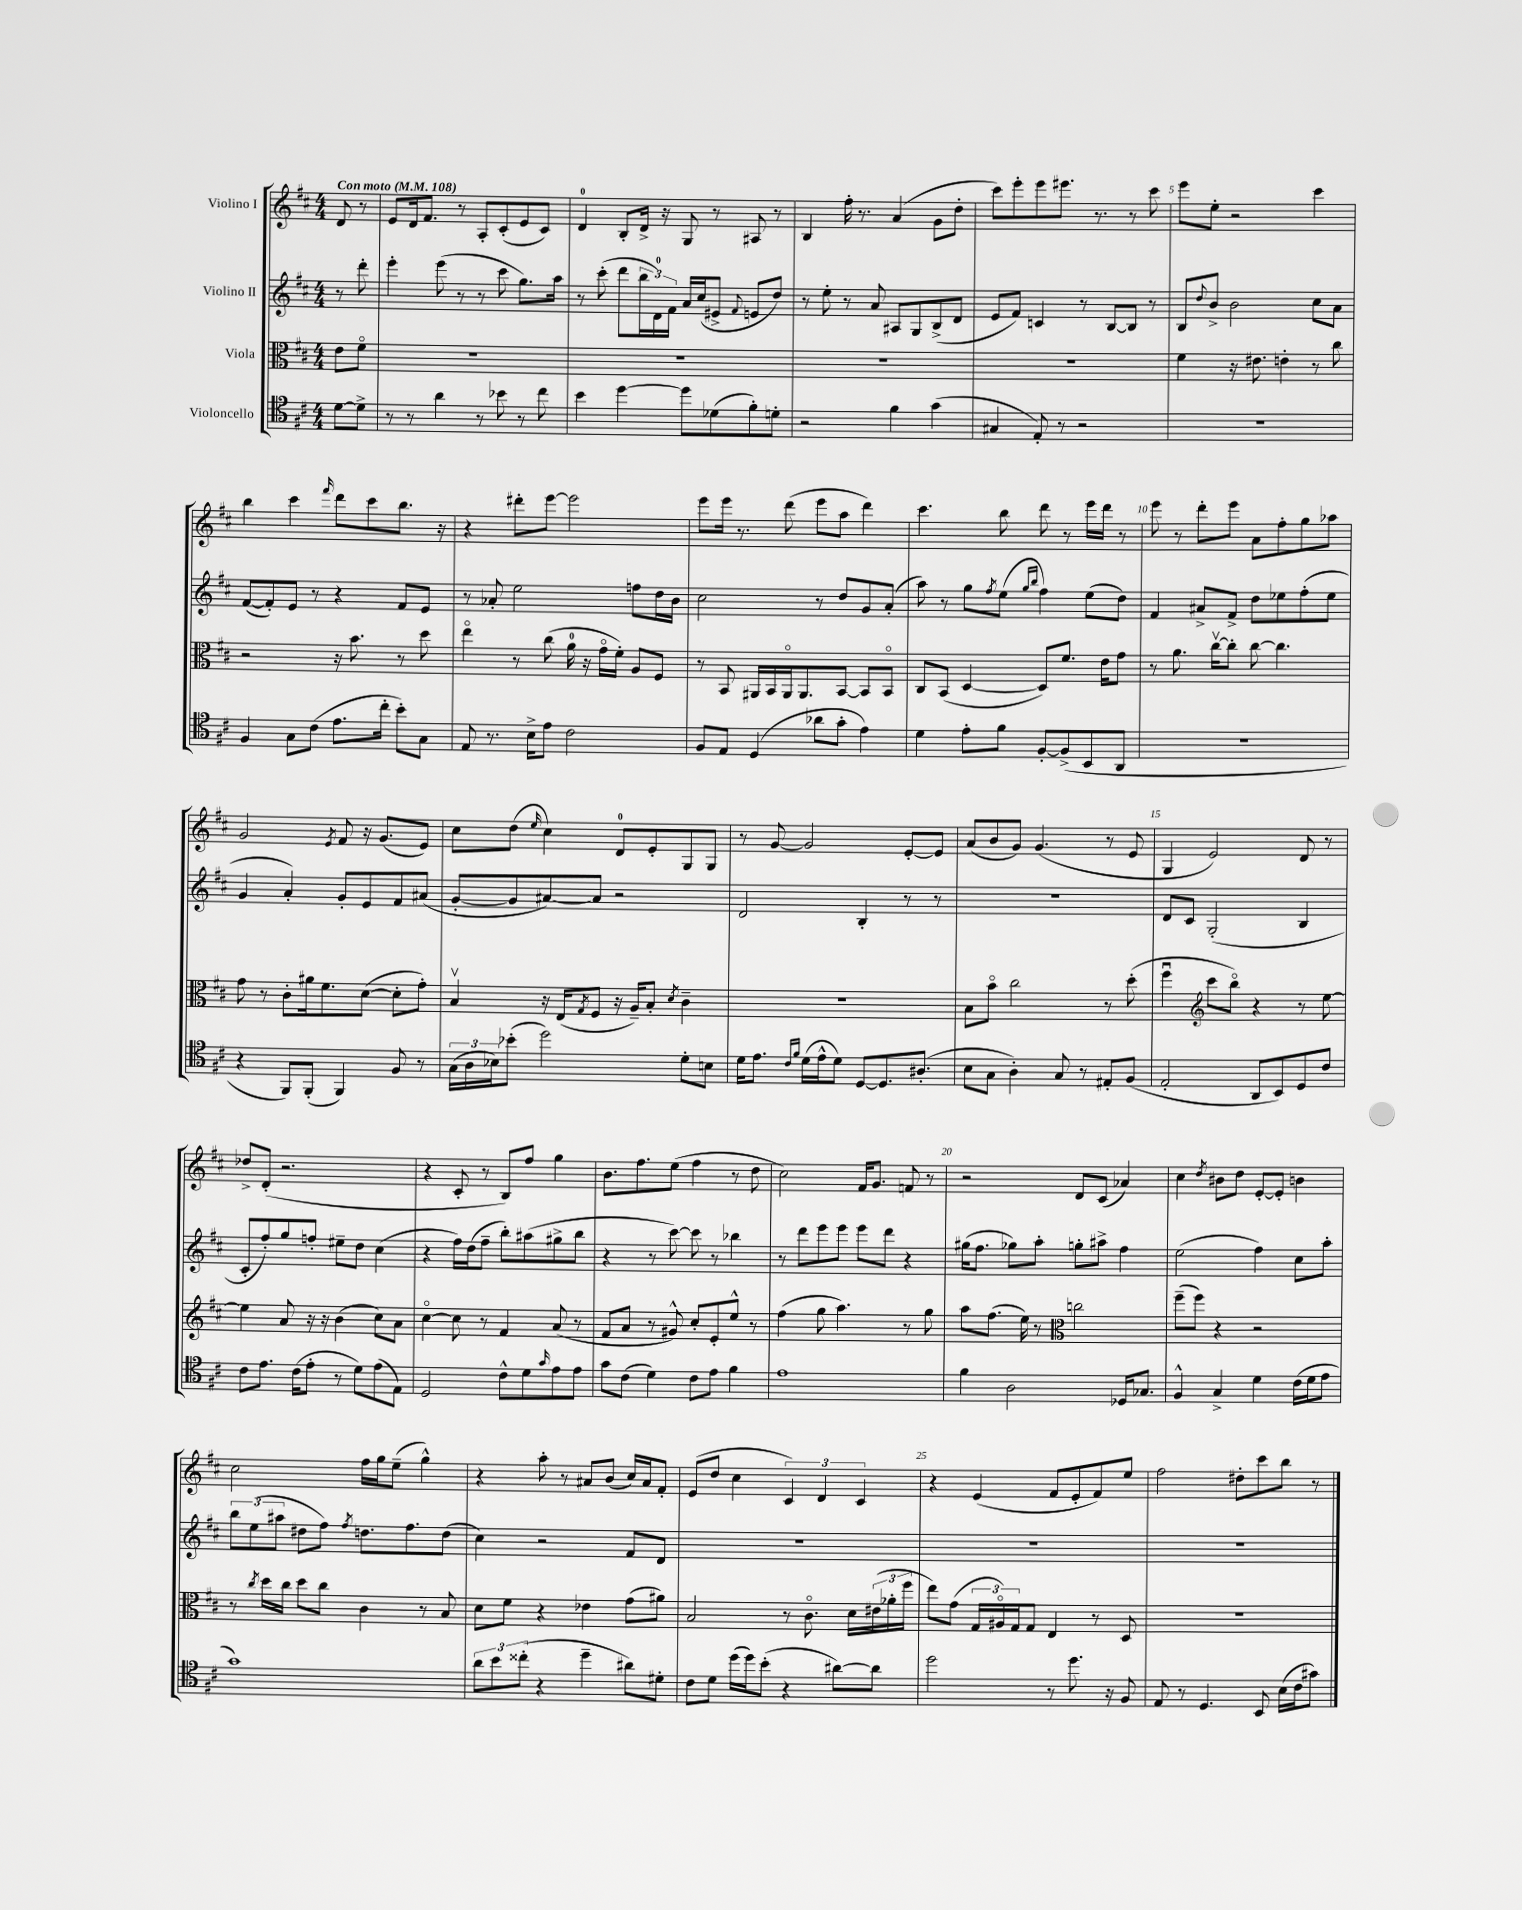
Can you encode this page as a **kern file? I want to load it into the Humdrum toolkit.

**kern	**kern	**kern	**kern
*staff4	*staff3	*staff2	*staff1
*clefC4	*clefC3	*clefG2	*clefG2
*k[f#c#]	*k[f#c#]	*k[f#c#]	*k[f#c#]
*M4/4	*M4/4	*M4/4	*M4/4
*MM108	*MM108	*MM108	*MM108
[8d\L	8e\L	8r	8d/
8d^\]J	8f#o\J	8ddd'\	8r
=	=	=	=
8r	1r	4eee'\	8e/L
8r	.	.	16d/k
.	.	.	8.f#/J
4a\	.	(8eee\	.
.	.	8r	8r
8r	.	8r	8A'/L
8b-\	.	8ccc#\	(8c#'/
8r	.	8.gg\L)	8e/
8cc#\	.	.	8c#/J)
.	.	16aa\Jk	.
=	=	=	=
4b\	1r	8r	4d/
.	.	(8ccc#'\	.
[4dd\	.	8ddd\L	8B'/L
.	.	24bb\L	16d^/Jk
.	.	24d\)	.
.	.	.	16r
.	.	24f#\JJ	.
8dd\]L	.	16a/LL	8G/
.	.	(16cc#/J	.
(8d-\	.	8e#^/J	8r
.	.	8qqf#/	.
8f#'\)	.	8e/L	8A#/
8d'\J	.	8dd/J)	8r
=	=	=	=
2r	1r	8r	4B/
.	.	8ee'\	.
.	.	8r	16ff#'\
.	.	.	8.r
.	.	8a/	.
4f#\	.	8A#/L	(4a/
.	.	8G/	.
(4g\	.	(8B^/	8g\L
.	.	8d/J	8dd'\J
=	=	=	=
4G#/	1r	8e/L	8ccc#\L)
.	.	8f#/J)	8eee'\
8E'/)	.	4c/	8eee\
8r	.	.	8.eee#\J
2r	.	8r	.
.	.	.	8.r
.	.	[8B/L	.
.	.	8B/]J	8r
.	.	8r	8ccc#\
=	=	=	=
1r	4f#\	8B/L	8eee\L
.	.	8qqdd/	.
.	.	8b^/J	8ee'\J
.	16r	2b\	2r
.	8.e#\	.	.
.	4e'\	.	.
.	8r	8cc#\L	4ccc#\
.	8cc#\	8a\J	.
=	=	=	=
4F#/	2r	([8f#/L	4bb\
.	.	8f#'/])	.
8G\L	.	8e/J	4ccc#\
(8c#\J	.	8r	.
.	.	.	16qqfff#/
8.e\L	16r	4r	8ddd\L
.	8.b\	.	.
.	.	.	8ccc#\
16cc#'\Jk	.	.	.
8b'\L)	8r	8f#/L	8.bb\J
8G\J	8dd\	8e/J	.
.	.	.	16r
=	=	=	=
8E/	4eeo\	8r	4r
8.r	.	8a-'/	.
.	8r	2ee\	8ddd#'\L
16B^\LK	.	.	.
8e\J	(8cc#\	.	[8eee\J
2c#\	16a\	.	2eee\]
.	16r	.	.
.	16go\LL	.	.
.	16f#'\JJ)	.	.
.	8A/L	8ff\L	.
.	8F#/J	16dd\L	.
.	.	16b\JJ	.
=	=	=	=
8F#/L	8r	2cc#\	8eee\L
8E/J	8BB/	.	16eee\Jk
.	.	.	8.r
(4D/	16AA#/LL	.	.
.	16BB/	.	.
.	16AA#o/J	.	(8ddd\
.	8.AA#/	.	.
8a-\L	.	8r	8eee\L
8g'\J	[8BB/J	8dd/L	8aa\J
4e\)	8BB/]L	8g/	4ddd\)
.	8BBo/J	(8a'/J	.
=	=	=	=
4d\	8C#/L	8aa\)	4.ccc#\
.	(8BB/J	8r	.
8e'\L	[4D/	8gg\L	.
.	.	8qff#/	.
8f#\J	.	(8ee\J	8bb\
.	.	16qqgg/LL	.
.	.	16qqbb/JJ	.
[8F#'/L	8D/]L)	4ff#\)	8ddd\
(8F#^/]	8.f#/J	.	8r
8BB/	.	(8ee\L	16eee\LL
.	16e\LK	.	16ddd\JJ
8AA/J	8g\J	8dd\J)	8r
=	=	=	=
1r	8r	4f#/	8eee\
.	8.a\	.	8r
.	.	8a#^/L	8ddd'\L
.	[16cc#v\LK	.	.
.	8cc#'\]J	8f#^/J	8eee\J
.	[8cc#\	8dd\L	8a\L
.	4.cc#\]	8ee-\	8ff#'\
.	.	(8ff#'\	8gg\
.	.	8ee-\J	8aa-\J
=	=	=	=
4r	8g\	4g/	2g/
.	8r	.	.
8FF#/L)	8c#'\L	4a'/)	.
(8FF#'/J	16a#\k	.	.
.	8.f#\	.	.
.	.	.	8qe/
4FF#/)	.	8g'/L	8f#/
.	([8d\J	8e/	16r
.	.	.	(8.g/L
8F#/	8d'\]L	8f#/	.
8r	8g'\J)	(8a#/J	8e/J)
=	=	=	=
(24G\LL	4Bv/	[8g'/L	8cc#\L
24A\	.	.	.
24B-\J)	.	.	.
(8b-'\J	.	8g/]	(8dd\J
.	.	.	16qqee/
2dd\)	16r	[8a#/)	4cc#\)
.	(16E/LK	.	.
.	8qG/	.	.
.	8F#/J	8a#/]J	.
.	16r	2r	8d/L
.	16A~/LK)	.	.
.	8B'/J	.	8e'/
.	8qd/	.	.
8d'\L	4c#~\	.	8G/
8B\J	.	.	8G/J
=	=	=	=
16d\LK	1r	2d/	8r
8.e\J	.	.	.
.	.	.	[8g/
16qqc#/LL	.	.	.
16qqf#/JJ	.	.	.
(16d\LL	.	.	2g/]
16e^^\J	.	.	.
8d\J)	.	.	.
[8D/L	.	4B'/	.
8.D/]	.	.	.
.	.	8r	[8e'/L
(8.A#'/J	.	.	.
.	.	8r	8e/]J
=	=	=	=
8B\L	8B\L	1r	(8a/L
8G\J	8bo\J	.	8b/
4A'\)	2cc#\	.	8g/J)
.	.	.	(4.g/
8G/	.	.	.
8r	.	.	.
8E#'/L	8r	.	8r
(8F#/J	(8dd'\	.	8e/
=	=	=	=
2E'/	4ff#u\	8d/L	4G/
.	.	8c#/J	.
*	*clefG2	*	*
.	8ccc#\L	(2G'/	2e/)
.	8bbo\J)	.	.
8AA/L	4r	.	.
8BB/)	.	.	.
8D/	8r	4B/	8d/
8c#/J	[8ee\	.	8r
=	=	=	=
8c#\L	4ee\]	8c#'/L	8dd-^/L
8.e\J	.	8ff#'/)	(8d'/J
.	8a/	8gg/	2.r
(16c#\LK	.	.	.
8e'\J	16r	8ff'/J	.
.	16r	.	.
8r	(4b\	8ee#~\L	.
8d\L)	.	8dd\J	.
(8e\	8cc#\L)	(4cc#\	.
8E\J)	8a\J	.	.
=	=	=	=
2D/	[4cc#o\	4r	4r
.	8cc#\]	16ff#\LL)	8c#'/
.	.	(16dd\J	.
.	8r	8ff#~\J	8r
8c#^^\L	4f#/	8bb'\L)	8B/L)
8d\	.	(8aa#\	8ff#/J
16qqg/	.	.	.
8e\	(8a/	8gg#^\	4gg\
8e\J	8r	8bb\J	.
=	=	=	=
8g\L	8f#/L	4r	8.b\L
(8c#\J	8a/J	.	.
.	.	.	8.ff#\
4d\)	8r	8r	.
.	8g#^^/)	[8ccc#\)	(8ee\J
8c#\L	8cc#'/L	8ccc#\]	4ff#\
8e\J	8e'/	8r	.
4f#\	8ee^^/J	4bb-\	8r
.	8r	.	8dd\
=	=	=	=
1e	(4ff#\	8r	2cc#\)
.	.	8ddd\L	.
.	8gg\	8eee\	.
.	4.aa\)	8eee\J	.
.	.	8eee\L	16f#/LK
.	.	.	8.g/J
.	.	8ddd\J	.
.	8r	4r	8f/
.	8gg\	.	8r
=	=	=	=
4f#\	8aa\L	(16gg#\LK	2r
.	.	8.ff#\J	.
.	(8.ff#\J	.	.
2A\	.	8gg-\L)	.
.	16ee\)	.	.
.	8r	8aa'\J	.
*	*clefC3	*	*
.	2cc\	8gg'\L	8d/L
.	.	8aa#^\J	(8c#/J
16D-/LK	.	4ff#\	4a-/)
8.G-/J	.	.	.
=	=	=	=
4F#^^/	(8ff#~\L	(2ee\	4cc#\
.	8ff#\J)	.	.
.	.	.	8qdd/
4G^/	4r	.	8b#\L
.	.	.	8dd\J
4d\	2r	4ff#\)	[8e'/L
.	.	.	8e'/]J
(16c#\LL	.	8cc#\L	4b\
16d\J	.	.	.
8e\J	.	8aa'\J	.
=	=	=	=
1g)	8r	12bb\L	2cc#\
.	.	(12ee\	.
.	8qcc#/	.	.
.	16dd\LL	.	.
.	.	12aa#\J	.
.	16cc#\JJ	.	.
.	8dd\L	8dd#\L	.
.	8cc#\J	8ff#\J)	.
.	.	8qff#/	.
.	4c#\	8.dd\L	16ff#\LL
.	.	.	16gg\J
.	.	.	(8ee~\J
.	.	8.ff#\	.
.	8r	.	4gg^^\)
.	8B/	(8dd\J	.
=	=	=	=
12a\L	8d\L	4cc#\)	4r
12b\	.	.	.
.	8f#\J	.	.
(12cc##'\J	.	.	.
4r	4r	2r	8aa'\
.	.	.	8r
4dd~\	4e-\	.	8a#/L
.	.	.	(8b/J
8a#\L)	(8g\L	8f#/L	16cc#/LL)
.	.	.	16a#/J
8d#'\J	8a#\J)	8d/J	8f#'/J
=	=	=	=
8c#\L	2B/	1r	(8e/L
8d\J	.	.	8dd/J
(16dd\LL	.	.	4cc#\
16dd\J)	.	.	.
(8b'\J	.	.	.
4r	8r	.	6c#/)
.	8.c#o\	.	.
.	.	.	6d/
[8a#\L)	.	.	.
.	16d\LL	.	.
.	.	.	6c#/
8a#\]J	(24e#\	.	.
.	24a-'\	.	.
.	24ff#\JJ	.	.
=	=	=	=
2dd\	8ee\L)	1r	4r
.	(8g\J	.	.
.	24G/LL	.	(4e/
.	24A#o/)	.	.
.	24G/J	.	.
.	8G/J	.	.
8r	4E/	.	8f#/L
8.dd\	.	.	8e'/
.	8r	.	8f#/)
16r	.	.	.
8F#/	8D/	.	8ee/J
=	=	=	=
8E/	1r	1r	2ff#\
8r	.	.	.
4.D/	.	.	.
.	.	.	8dd#'\L
8BB/	.	.	8ccc#\
(16B\LL	.	.	8bb\J
16c#\J	.	.	.
8g#\J)	.	.	8r
==	==	==	==
*-	*-	*-	*-
